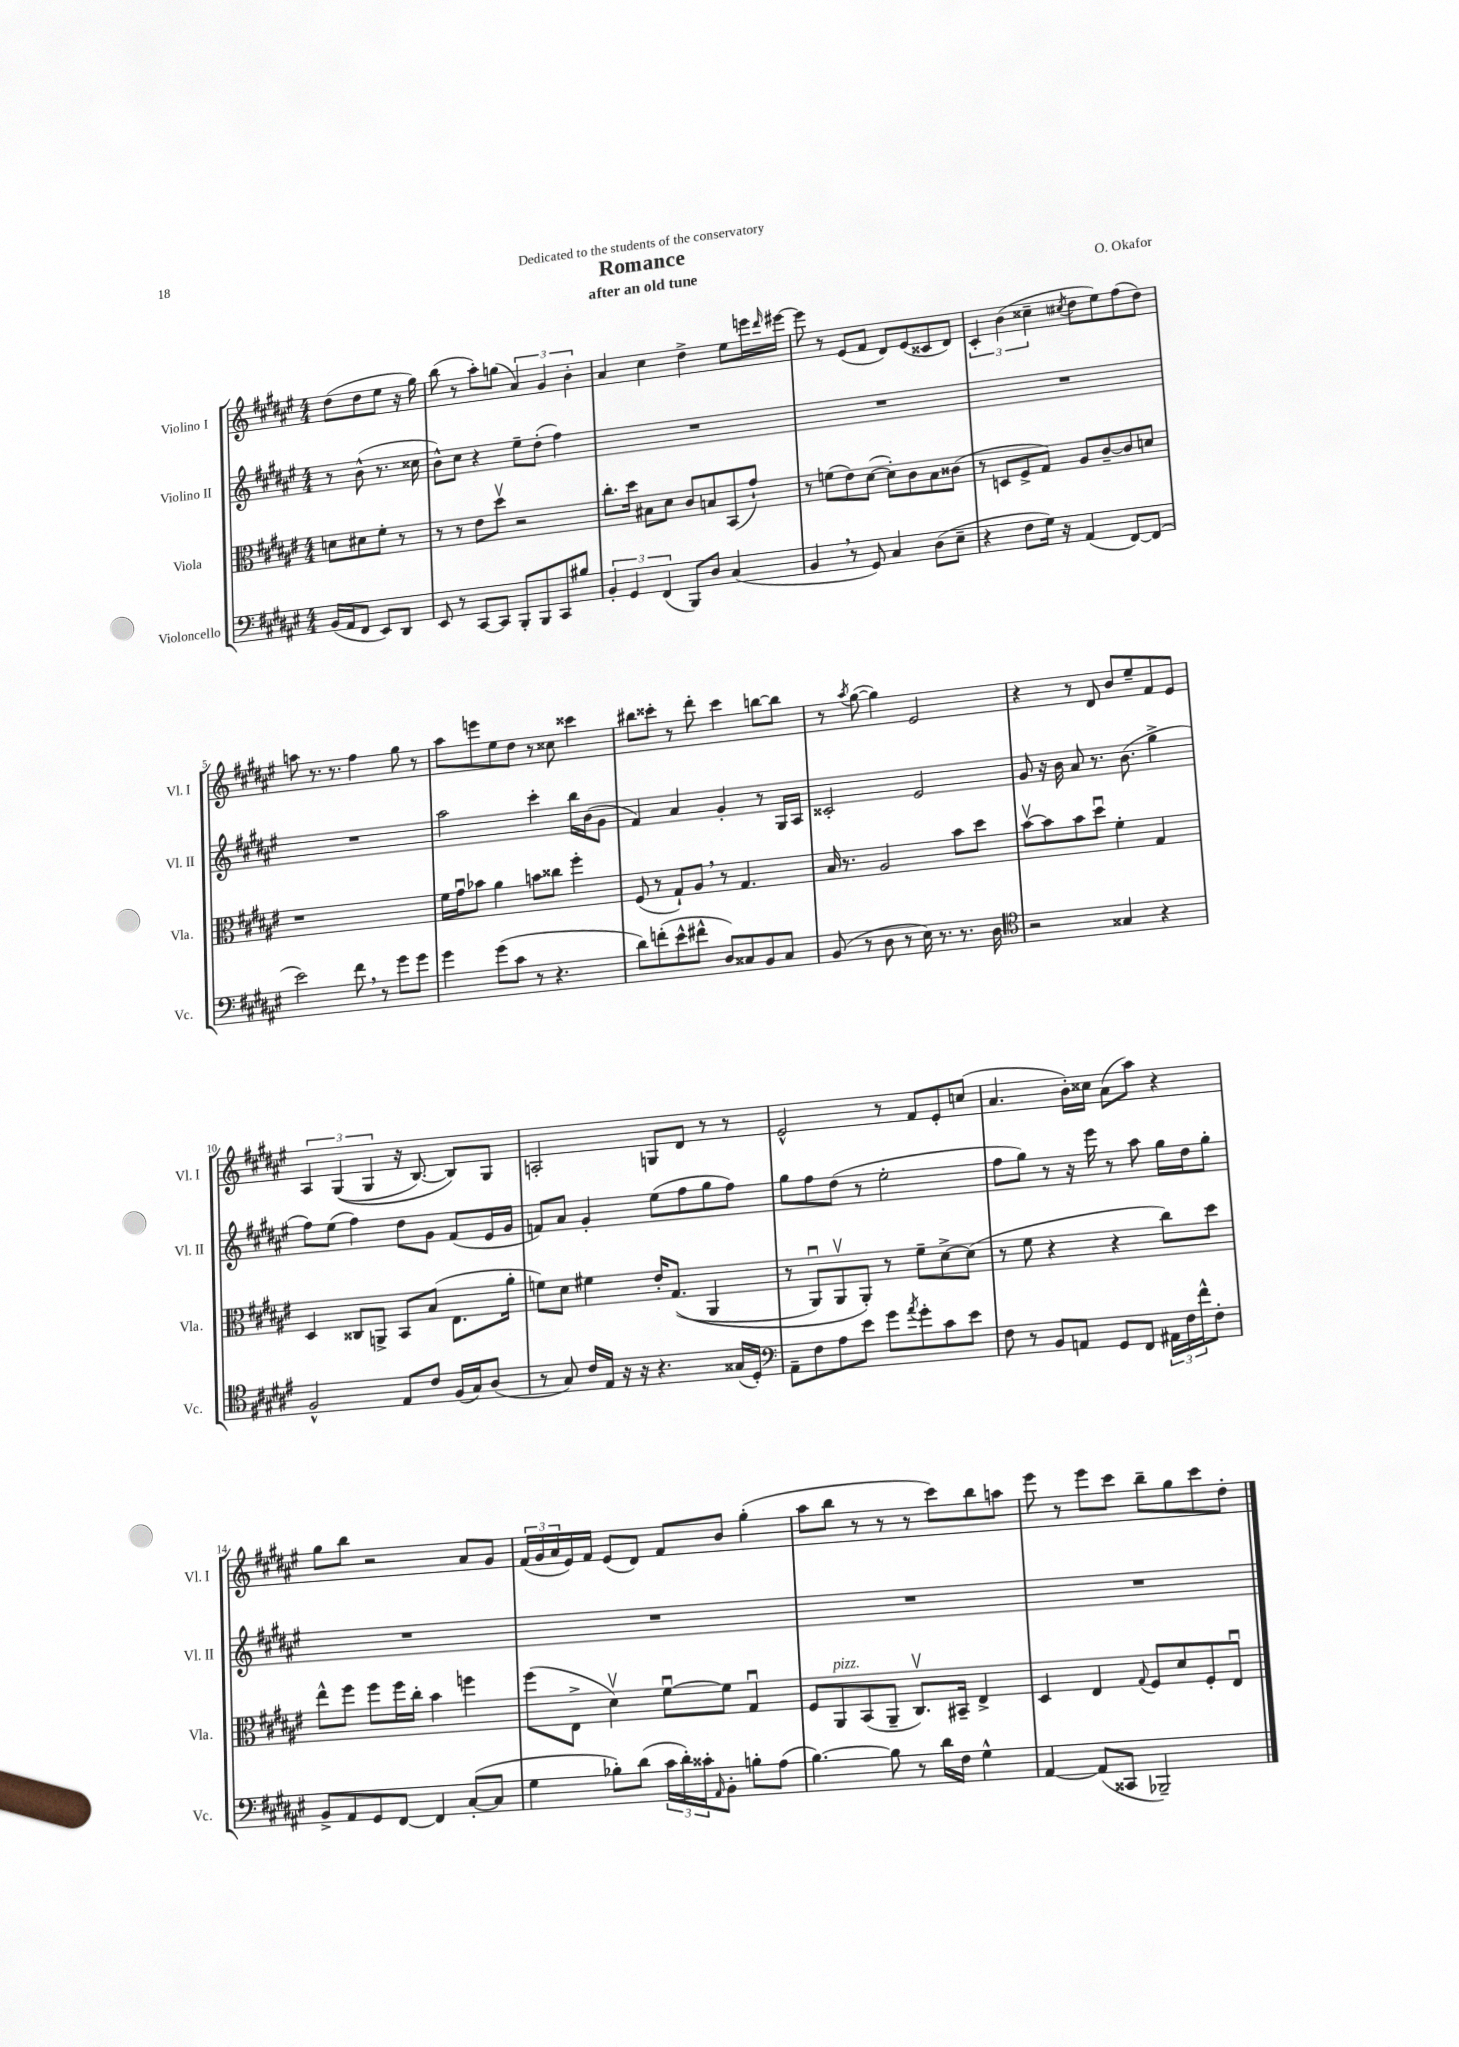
\header { title = "Romance" composer = "O. Okafor" subtitle = "after an old tune" dedication = "Dedicated to the students of the conservatory" }
<<
\new StaffGroup <<
\new Staff = "s0" \with { instrumentName = "Violino I" shortInstrumentName = "Vl. I" } {
    \clef treble \key fis \major \numericTimeSignature \time 4/4 \partial 2
    dis''8( dis''8 eis''8 r16 gis''16) |
    b''8( r8 ais''8-.) g''8( \tuplet 3/2 { ais'4) gis'4 b'4-. } |
    ais'4 cis''4 dis''4-> eis''8 e'''16 \grace { dis'''16 } eis'''16~ |
    eis'''8 r8 eis'8( fis'8 dis'8) eis'8( cisis'8 dis'8) |
    \tuplet 3/2 { cis'4-. b'4( cisis''4-- } \acciaccatura { cis''8 } dis''8 eis''8) fis''8( dis''8) |
    a''8 r8. r8. fis''4 gis''8 r8 |
    ais''8 e'''8 eis''8 dis''8 r8 cisis''8 cisis'''4 |
    bis''8 cisis'''8-. r8 dis'''8-. cisis'''4 b''8~ b''8 |
    r8 \acciaccatura { ais''8 } gis''8~( gis''4) eis'2 |
    r4 r8 dis'8 b'8 eis''8-- fis'8 eis'8 |
    \tuplet 3/2 { ais4 gis4(\( gis4 } r16 b8.~) b8\) gis8 |
    a2-. g8 dis'8 r8 r8 |
    eis'2-^ r8 fis'8 eis'8-. c''8( |
    ais'4. b'16-.) cisis''16 ais'8( ais''8) r4 |
    gis''8 b''8 r2 ais'8 gis'8 |
    \tuplet 3/2 { fis'16( gis'16 ais'16 } eis'16) fis'16 eis'8( dis'8) fis'8 b'8 gis''4-.( |
    ais''8 b''8 r8 r8 r8 cis'''8) b''8 a''8 |
    eis'''8 r8 eis'''8 cis'''8 b''8-- gis''8 cis'''8 dis''8-. \bar "|." |
}
\new Staff = "s1" \with { instrumentName = "Violino II" shortInstrumentName = "Vl. II" } {
    \clef treble \key fis \major \numericTimeSignature \time 4/4 \partial 2
    r8 b'8-^( r8. cisis''16 |
    b'8-^) cis''8 r4 eis''8-- dis''8-.( fis''4) |
    R1 |
    R1 |
    R1 |
    R1 |
    ais''2 cis'''4-. b''16 b'16( gis'8 |
    fis'4) ais'4 gis'4-. r8 gis16 ais16 |
    cisis'2-. eis'2 |
    gis'8 r16 b'16 ais'8 r8. b'8.( gis''4-> |
    fis''8) eis''8( fis''4) dis''8 gis'8 fis'8( eis'16 gis'16 |
    f'8) ais'8 gis'4-. eis''8( fis''8 gis''8 fis''8) |
    gis''8 fis''8 dis''8( r8 eis''2-. |
    fis''8 gis''8) r8 r16 eis'''16 r8 ais''8 gis''16 dis''16 gis''8-. |
    R1 |
    R1 |
    R1 |
    R1 \bar "|." |
}
\new Staff = "s2" \with { instrumentName = "Viola" shortInstrumentName = "Vla." } {
    \clef alto \key fis \major \numericTimeSignature \time 4/4 \partial 2
    d'8 dis'8 fis'8-. r8 |
    r8 r8 eis'8 dis''8\upbow r2 |
    cis''8.-. dis''16 bis8 dis'8 cis'8 b8 b,8( gis'8-!) |
    r8 f'8( eis'8) dis'8~( dis'8-.) cis'8 b8 cisis'8( |
    r8 d8 fis8-> gis8) ais8 cis'8~-- cis'8 d'8 |
    r1 |
    fis'16 gis'16\downbow bes'8 ais'4 b'8 cisis''8 fis''4-. |
    fis8( r8 gis8-!) ais8 \breathe r8 gis4. |
    b16 r8. ais2 b'8 dis''8 |
    b'8~\upbow b'8 b'8 dis''8\downbow fis'4-. gis4 |
    dis4 cisis8 a,8-> b,8 b8( eis8. ais'16-. |
    f'8) dis'8 fis'4 eis'16-. gis8.(\( ais,4 |
    r8 ais,8\downbow) ais,8\upbow ais,8-.\) r8 fis'8-- dis'8~-> dis'8( |
    r8 fis'8 r4 r4 cis''8) dis''8 |
    eis''8-^ fis''8 fis''8 fis''16 cis''16-. b'4 f''4 |
    fis''8( eis8-> dis'4\upbow) fis'8~\downbow fis'8 gis4\downbow |
    fis8 ais,8^\markup { \italic "pizz." } b,8( ais,8-- cis8.\upbow) bis,16-- eis4-> |
    dis4 eis4 \appoggiatura { gis8 } fis8 dis'8 fis8-. eis8\downbow \bar "|." |
}
\new Staff = "s3" \with { instrumentName = "Violoncello" shortInstrumentName = "Vc." } {
    \clef bass \key fis \major \numericTimeSignature \time 4/4 \partial 2
    b,16( ais,16 fis,8 eis,8) dis,8 |
    eis,8 r8 cis,8~ cis,8 b,,8-. b,,8 cis,8 bis8 |
    \tuplet 3/2 { b,4-. gis,4 fis,4( } b,,8) dis8 cis4( |
    b,4 \breathe r8 gis,8) cis4 dis8( eis8-- |
    r4 fis8 gis16) r16 ais,4( fis,8~) fis,8( |
    eis'2) fis'8 \breathe r8 gis'8 gis'8 |
    gis'4 gis'8( cis'8 r8 r4. |
    dis'8) f'8-.( eis'8-^ fis'8-^ dis8) cisis8 b,8 cisis8 |
    b,8( r8 dis8 r8 eis16) r8. r8. dis16 |
    \clef tenor r2 gisis4 r4 |
    fis2-^ eis8 cis'8 fis16( gis16) ais8( |
    r8 gis8) cis'16 eis16 r16 r16 r4. gisis16( dis16-.) |
    \clef bass ais,8-- fis8 ais8 eis'8 gis'8 \acciaccatura { ais'8 } gis'8-. cis'8 eis'8 |
    fis8 r8 b,8 a,8 gis,8 fis,8 \tuplet 3/2 { ais,16 fis16 fis'16-^ } fis8-. |
    b,8-> ais,8 gis,8 fis,8~ fis,4 cis8~-.( cis8 |
    gis4 bes8-.) dis'8( \tuplet 3/2 { cis'16 dis'16-.) cisis'16-. } \grace { ais,16 } b,8-. b8-. ais8( |
    b4.~) b8 r8 dis'16 fis16 gis4-^ |
    ais,4~ ais,8( cisis,8 bes,,2--) \bar "|." |
}
>>
>>
